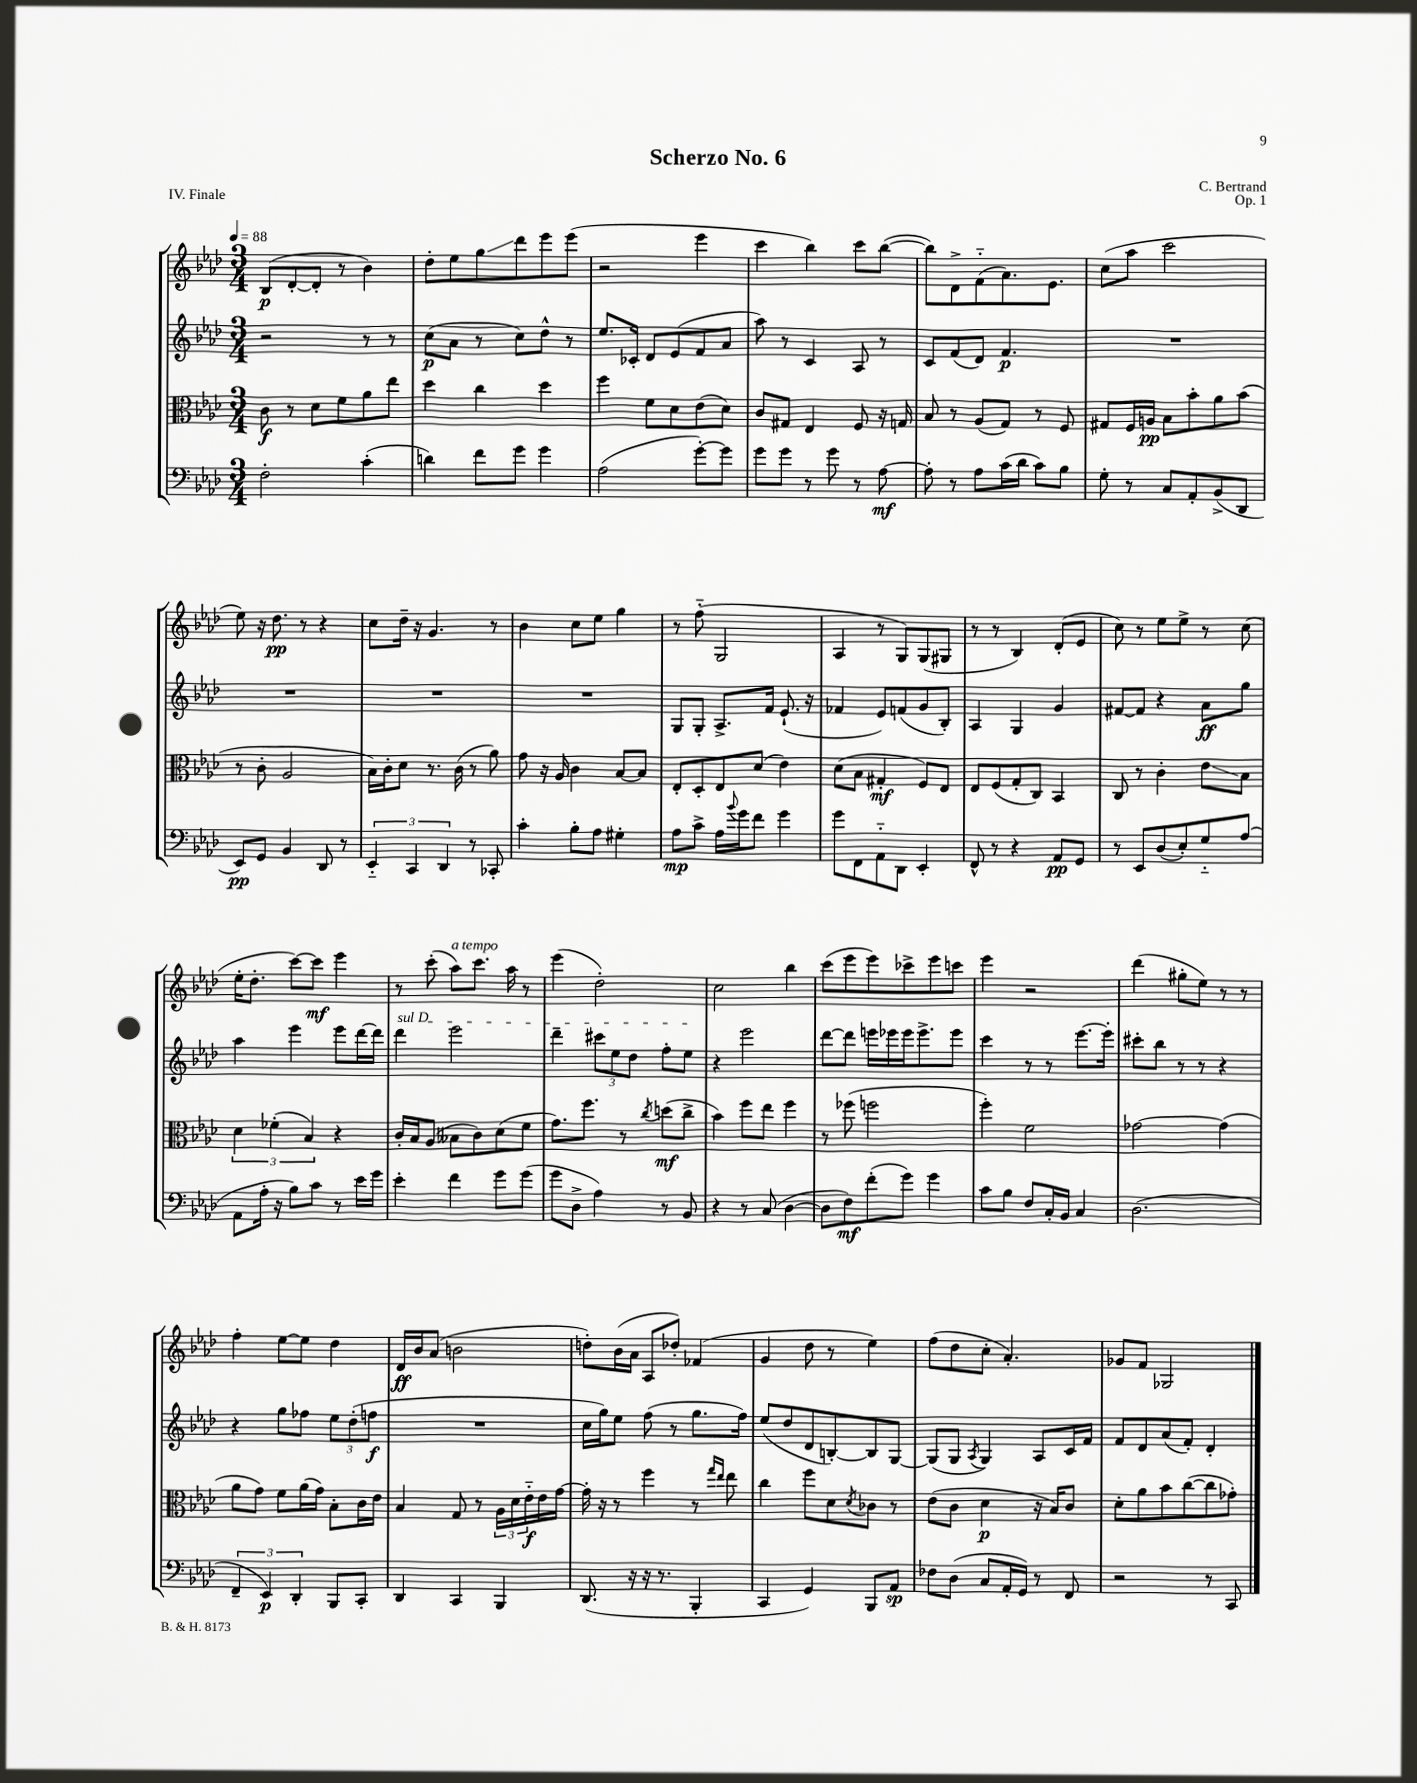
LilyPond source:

\header { title = "Scherzo No. 6" composer = "C. Bertrand" opus = "Op. 1" piece = "IV. Finale" }
<<
\new StaffGroup <<
\new Staff = "s0" {
    \clef treble \key aes \major \numericTimeSignature \time 3/4 \tempo 4 = 88
    bes8\p( des'8~-. des'8-. r8 bes'4) |
    des''8-. ees''8 g''8\glissando des'''8 ees'''8 ees'''8( |
    r2 ees'''4 |
    c'''4 bes''4) c'''8 bes''8~( |
    bes''8) des'8-> f'8-_( aes'8.) ees'8. |
    c''8( aes''8 c'''2 |
    ees''8) r16 des''8.\pp r8 r4 |
    c''8 des''16-- r16 g'4. r8 |
    bes'4 c''8 ees''8 g''4 |
    r8 f''8-_( g2 |
    aes4 r8 g8) g8( gis8 |
    r8 r8 bes4) des'8-.( ees'8 |
    c''8) r8 ees''8 ees''8-> r8 c''8( |
    ees''16-. des''8.-. c'''8~) c'''8\mf ees'''4 |
    r8 c'''8-.( aes''8^\markup { \italic "a tempo" }) c'''8. aes''16 r8 |
    ees'''4( des''2-.) |
    c''2 bes''4 |
    c'''8( ees'''8 ees'''8) ces'''8-> ees'''8 c'''8 |
    ees'''4 r2 |
    des'''4( gis''8-. ees''8) r8 r8 |
    f''4-. ees''8~ ees''8 des''4 |
    des'16\ff bes'16 aes'8( b'2 |
    d''8-.) bes'16( aes'16 aes8 des''8-.) fes'4( |
    g'4 des''8 r8 ees''4) |
    f''8( des''8 c''8-. aes'4.-.) |
    ges'8 f'8 ges2 \bar "|." |
}
\new Staff = "s1" {
    \clef treble \key aes \major \numericTimeSignature \time 3/4
    r2 r8 r8 |
    c''8\p( aes'8 r8 c''8) des''8-^ r8 |
    ees''8. ces'16-. des'8 ees'8( f'8 aes'8 |
    aes''8) r8 c'4 aes8 r8 |
    c'8 f'8( des'8) f'4.\p |
    R2. |
    R2. |
    R2. |
    R2. |
    g8 g8-. aes8.-> f'16 ees'8.-!( r16 |
    fes'4 ees'8) f'8( g'8 bes8-.) |
    aes4 g4 g'4 |
    fis'8~ fis'8 r4 aes'8\ff g''8 |
    aes''4 ees'''4 ees'''8 des'''16~ des'''16 |
    \once \override TextSpanner.bound-details.left.text = \markup { \italic "sul D" } des'''4\startTextSpan ees'''2 |
    des'''4-- \tuplet 3/2 { cis'''8 ees''8 des''8 } f''8-. ees''8\stopTextSpan |
    r4 ees'''2 |
    des'''8~ des'''8 e'''16 ees'''16 ees'''16 ees'''8.-> ees'''8 |
    c'''4 r8 r8 ees'''8.~ ees'''16-. |
    cis'''8-. bes''8 r8 r8 r4 |
    r4 g''8 fes''8 \tuplet 3/2 { ees''8 des''8-.( f''8\f } |
    R2. |
    c''16 g''16) ees''8 f''8( r8 g''8. f''16) |
    ees''8( des''8 des'8 b8~-.) b8 g8~ |
    g8( g8 \acciaccatura { aes8 } g4) aes8 c'16 f'16 |
    f'8 des'8 aes'8( f'8-.) des'4-. \bar "|." |
}
\new Staff = "s2" {
    \clef alto \key aes \major \numericTimeSignature \time 3/4
    c'8\f r8 des'8 f'8 aes'8 ees''8 |
    des''4 c''4 des''4 |
    f''4 f'8 des'8 ees'8( des'8) |
    c'8 gis8 ees4 f8 r16 g16 |
    bes8 r8 aes8( g8) r8 f8 |
    gis8 f16 a16\pp bes8 bes'8-. aes'8 bes'8( |
    r8 c'8-. aes2 |
    bes16) c'16-. des'8 r8. c'16( r8 aes'8) |
    g'8 r16 aes16 c'4 bes8~ bes8 |
    ees8-. des8-. ees8 des'8( ees'4) |
    des'8( bes8 gis4-.\mf f8) ees8 |
    ees8 f8( g8-. c8) bes,4 |
    c8 r8 c'4-. ees'8\glissando bes8 |
    \tuplet 3/2 { des'4 fes'4-.( bes4) } r4 |
    c'16-. bes16 aes8( beses8 c'8) des'8( f'8 |
    g'8.) f''8. r8 \acciaccatura { c''8 } d''8\mf( c''8-> |
    bes'4) f''8 ees''8 f''4 |
    r8 fes''8( f''2 |
    f''4-.) f'2 |
    ges'2~ ges'4( |
    aes'8 g'8) f'8 aes'16( g'16) bes8-. c'16 ees'16 |
    bes4 g8 r8 \tuplet 3/2 { aes16 des'16 ees'16-_\f } ees'16 g'16~ |
    g'16-. r16 r8 f''4 r8 \grace { g''16 ees''16 } ees''8 |
    c''4 f''8 des'8 \acciaccatura { des'8 } ces'8 r8 |
    ees'8( c'8 des'4\p r16 bes16) c'8 |
    des'8-. aes'8 bes'8 c''8~( c''8 ges'8-.) \bar "|." |
}
\new Staff = "s3" {
    \clef bass \key aes \major \numericTimeSignature \time 3/4
    f2-. c'4-.( |
    d'4) f'8 g'8 g'4 |
    aes2( g'8~-.) g'8 |
    g'8 g'8 r8 g'8 r8 aes8~\mf |
    aes8-. r8 aes8 c'16( des'16 c'8) bes8 |
    g8-. r8 c8 aes,8-. bes,8->( des,8 |
    ees,8\pp) g,8 bes,4 des,8 r8 |
    \tuplet 3/2 { ees,4-_ c,4 des,4 } r8 ces,8-. |
    c'4-. bes8-. aes8 gis4-. |
    aes8\mp c'8-> aes16 \appoggiatura { bes'8 } g'16 f'8 g'4 |
    g'8 f,8 aes,8-_ des,8 ees,4-. |
    f,8-^ r8 r4 aes,8\pp g,8 |
    r8 ees,8 des8( ees8-.) g8-_ aes8( |
    aes,8 aes16-. r16 bes8) c'8 r8 ees'16 g'16 |
    ees'4-. f'4 g'8 g'8( |
    g'8 des8-> aes4) r8 bes,8 |
    r4 r8 c8( des4~ |
    des8 f8\mf) f'8-.( g'8) g'4 |
    c'8 bes8 f8 c16-. bes,16 c4 |
    des2.( |
    \tuplet 3/2 { f,4-- ees,4\p) des,4-. } bes,,8 c,8-. |
    des,4 c,4 bes,,4 |
    des,8.( r16 r16 r8. bes,,4-. |
    c,4 g,4) bes,,8 aes,8\sp |
    fes8 des8( c8 aes,16-. g,16) r8 f,8 |
    r2 r8 c,8 \bar "|." |
}
>>
>>
\layout { \context { \Score \remove "Bar_number_engraver" } }
